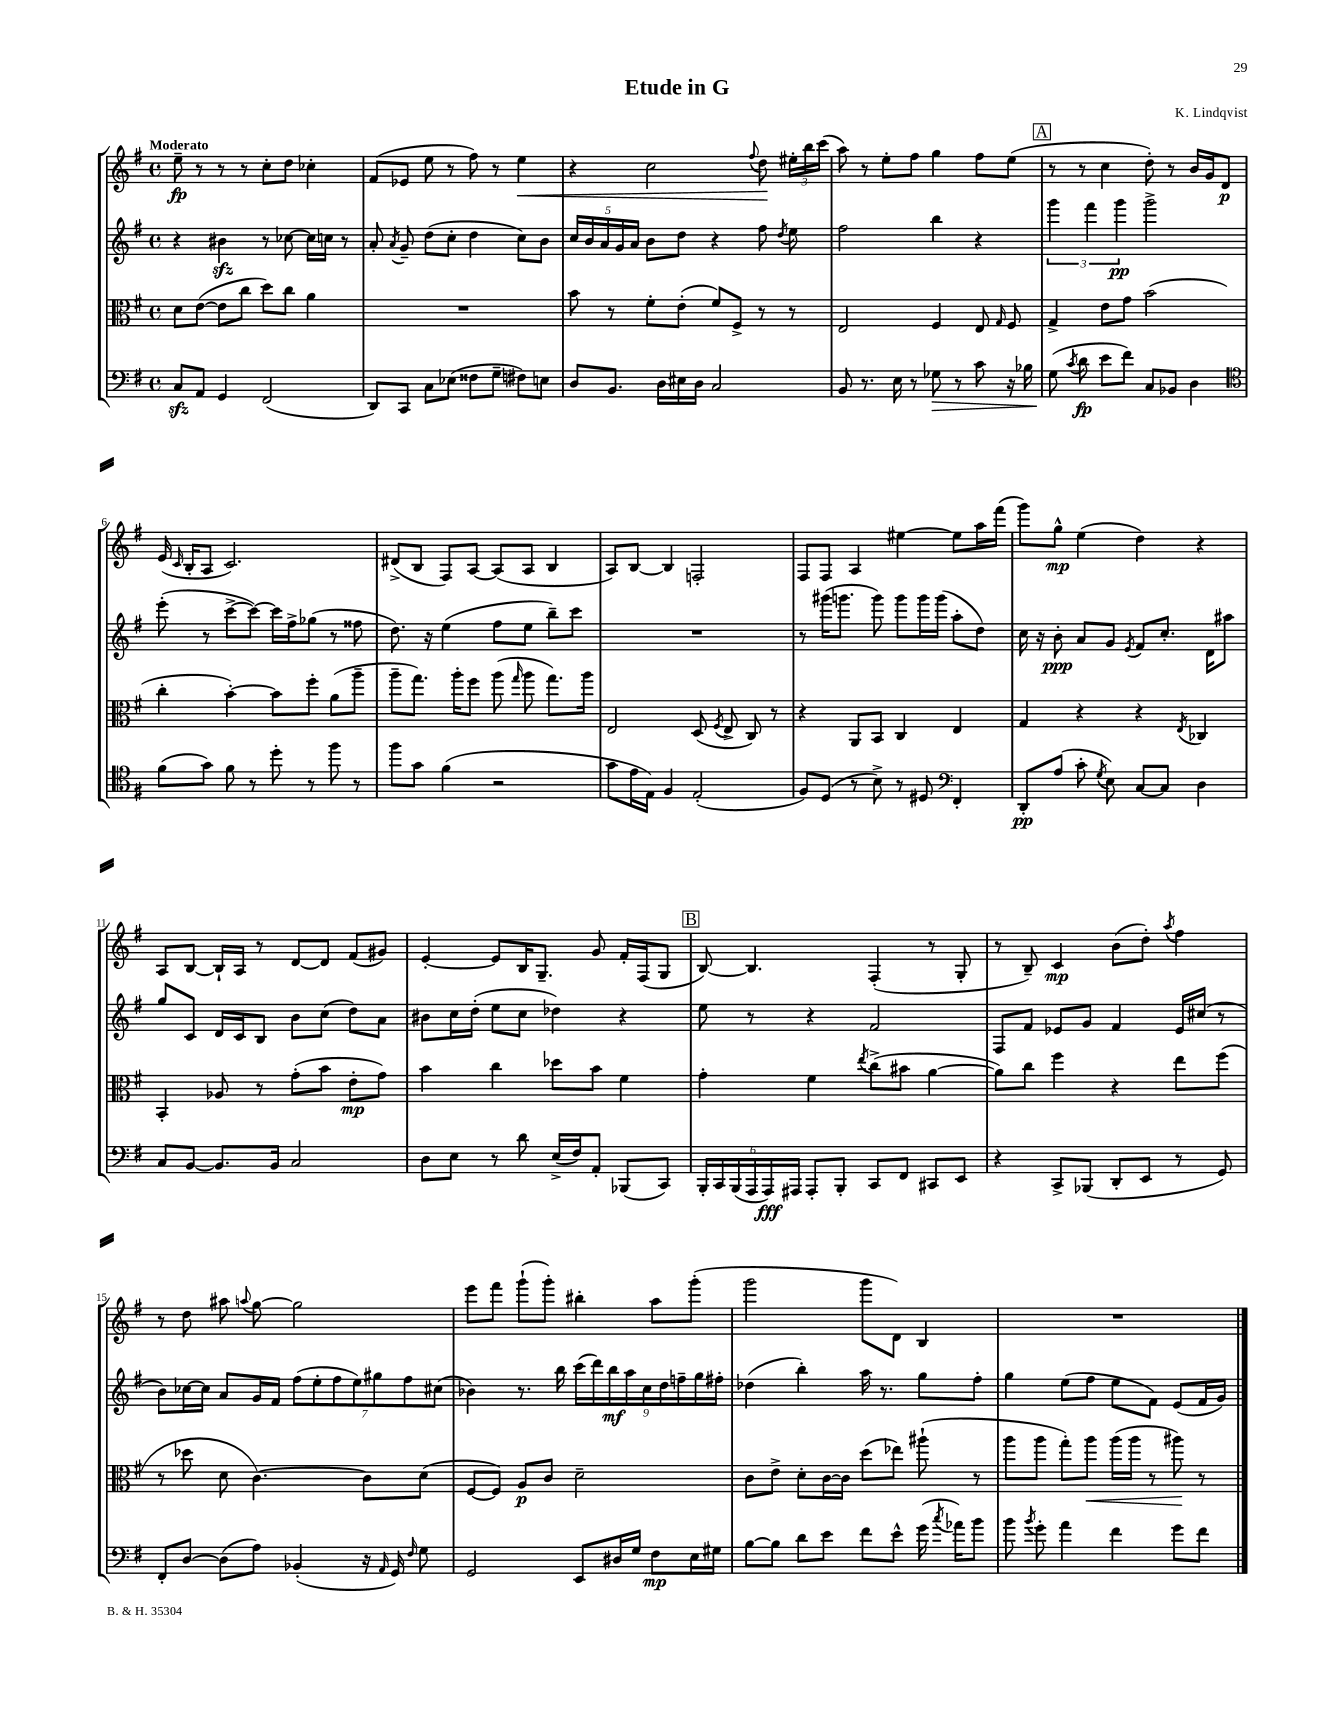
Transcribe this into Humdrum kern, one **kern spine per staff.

**kern	**dynam	**kern	**dynam	**kern	**dynam	**kern	**dynam
*part4	*part4	*part3	*part3	*part2	*part2	*part1	*part1
*staff4	*staff4	*staff3	*staff3	*staff2	*staff2	*staff1	*staff1
*clefF4	*	*clefC3	*	*clefG2	*	*clefG2	*
*k[f#]	*	*k[f#]	*	*k[f#]	*	*k[f#]	*
*M4/4	*	*M4/4	*	*M4/4	*	*M4/4	*
*met(c)	*	*met(c)	*	*met(c)	*	*met(c)	*
=1	=1	=1	=1	=1	=1	=1	=1
!	!	!	!	!	!	!LO:TX:a:B:t=Moderato	!
8Czz/L	.	8d\L	.	4r	.	8ee~\	fp
8AA/J	.	([8e\J	.	.	.	8r	.
4GG/	.	8e\L]	.	4b#Xzz\	.	8r	.
.	.	8cc\J	.	.	.	8r	.
(2FF#/	.	8dd\L)	.	8r	.	8cc'\L	.
.	.	8cc\J	.	[8cc-X\	.	8dd\J	.
.	.	4a\	.	16cc-\LL]	.	4cc-X'\	.
.	.	.	.	16ccn\JJ	.	.	.
.	.	.	.	8r	.	.	.
=2	=2	=2	=2	=2	=2	=2	=2
8DD/L)	.	1r	.	8a'/	.	(8f#/L	.
.	.	.	.	8qa/	.	.	.
8CC/J	.	.	.	8g~/	.	8e-X/J	.
8C\L	.	.	.	(8dd\L	.	8ee\	.
(8E-X\J	.	.	.	8cc'\J	.	8r	.
8F##X\L	.	.	.	4dd\	.	8ff#\)	.
8G~\J	.	.	.	.	.	8r	.
!	!	!	!	!	!	!	!LO:HP:b
8F#X\L)	.	.	.	8cc\L)	.	4ee\	<
8En\J	.	.	.	8b\J	.	.	.
=3	=3	=3	=3	=3	=3	=3	=3
8D/L	.	8b\	.	20cc/LL	.	4r	.
.	.	.	.	20b/	.	.	.
.	.	.	.	20a/	.	.	.
8.BB/J	.	8r	.	.	.	.	.
.	.	.	.	20g/	.	.	.
.	.	.	.	20a/JJ	.	.	.
.	.	8f#'\L	.	8b\L	.	2cc\	.
16D\LL	.	.	.	.	.	.	.
16E#X\	.	(8e'\J	.	8dd\J	.	.	.
16D\JJ	.	.	.	.	.	.	.
2C/	.	8f#/L)	.	4r	.	.	.
.	.	8F#^/J	.	.	.	.	.
.	.	.	.	.	.	8qqff#/	.
.	.	8r	.	8ff#\	.	8dd\	.
.	.	.	.	8qdd/	.	.	.
.	.	8r	.	8ee\	.	24ee#X'\LL	[
.	.	.	.	.	.	24bb\	.
.	.	.	.	.	.	(24ccc\JJ	.
=4	=4	=4	=4	=4	=4	=4	=4
8BB/	.	2E/	.	2ff#\	.	8aa\)	.
8.r	.	.	.	.	.	8r	.
.	.	.	.	.	.	8ee'\L	.
16E\	.	.	.	.	.	.	.
8r	.	.	.	.	.	8ff#\J	.
!	!LO:HP:b	!	!	!	!	!	!
8G-X\	>	4F#/	.	4bb\	.	4gg\	.
8r	.	.	.	.	.	.	.
8c\	.	8E/	.	4r	.	8ff#\L	.
.	.	16qqG/	.	.	.	.	.
16r	.	8F#/	.	.	.	(8ee\J	.
16B-X\	.	.	.	.	.	.	.
!!LO:REH:place=s1:t=A
=5	=5	=5	=5	=5	=5	=5	=5
(8G\	.	4G^/	.	6ggg\	.	8r	.
8qc/	.	.	.	.	.	.	.
8d\	] fp	.	.	.	.	8r	.
.	.	.	.	6fff#\	.	.	.
8e\L	.	8e\L	.	.	.	4cc\	.
.	.	.	.	6ggg\	pp	.	.
8f#\J)	.	8g\J	.	.	.	.	.
8C/L	.	(2b\	.	2ggg^\	.	8dd'\)	.
8BB-X/J	.	.	.	.	.	8r	.
4D\	.	.	.	.	.	16b/LL	.
.	.	.	.	.	.	16g/J	.
.	.	.	.	.	.	8d/J	p
!!LO:LB:g=z
=6	=6	=6	=6	=6	=6	=6	=6
*clefC4	*	*	*	*	*	*	*
(8f#\L	.	4cc'\	.	(8eee'\	.	(16e/	.
.	.	.	.	.	.	16qqc/	.
.	.	.	.	.	.	16B'/KL	.
8g\J)	.	.	.	8r	.	8A/J	.
8f#\	.	[4b'\)	.	[8ccc^\L	.	2.c/)	.
8r	.	.	.	8ccc\J_)	.	.	.
8dd'\	.	8b\L]	.	16ccc\LL]	.	.	.
.	.	.	.	16ff#^\J	.	.	.
8r	.	8ff#'\J	.	(8gg-X\J	.	.	.
8ff#\	.	(8a\L	.	8r	.	.	.
8r	.	8aa~\J	.	8ff##X\	.	.	.
=7	=7	=7	=7	=7	=7	=7	=7
8ff#\L	.	8aa~\L	.	8.dd\)	.	(8d#X^/L	.
8g\J	.	8.gg\J)	.	.	.	8B/J	.
.	.	.	.	16r	.	.	.
(4f#\	.	.	.	(4ee\	.	8F#/L)	.
.	.	16aa'\KL	.	.	.	.	.
.	.	8ff#\J	.	.	.	[8A/J	.
2r	.	(8aa\	.	8ff#\L	.	(8A/L]	.
.	.	16qqgg/	.	.	.	.	.
.	.	8aa\	.	8ee\J	.	8A/J	.
.	.	8.gg\L)	.	8bb~\L)	.	4B/	.
.	.	.	.	8ccc\J	.	.	.
.	.	16aa\Jk	.	.	.	.	.
=8	=8	=8	=8	=8	=8	=8	=8
8g\L	.	2E/	.	1r	.	8A/L)	.
16e\L	.	.	.	.	.	[8B/J	.
16E\JJ)	.	.	.	.	.	.	.
4F#/	.	.	.	.	.	4B/]	.
(2E'/	.	(8D/	.	.	.	2Fn'/	.
.	.	8qF#/	.	.	.	.	.
.	.	8E^/	.	.	.	.	.
.	.	8C/)	.	.	.	.	.
.	.	8r	.	.	.	.	.
=9	=9	=9	=9	=9	=9	=9	=9
8F#/L)	.	4r	.	8r	.	8F#/L	.
(8D/J	.	.	.	(16ggg#X\KL	.	8F#/J	.
.	.	.	.	8.gggn\J	.	.	.
8r	.	8AA/L	.	.	.	4A/	.
8B^\)	.	8BB/J	.	8ggg\)	.	.	.
8r	.	4C/	.	8ggg\L	.	[4ee#X\	.
8D#X/	.	.	.	16ggg\L	.	.	.
.	.	.	.	(16ggg\JJ	.	.	.
*clefF4	*	*	*	*	*	*	*
4FF#'/	.	4E/	.	8aa'\L	.	8ee#\L]	.
.	.	.	.	8dd\J)	.	16aa\L	.
.	.	.	.	.	.	(16fff#\JJ	.
=10	=10	=10	=10	=10	=10	=10	=10
8DD'/L	pp	4G/	.	16cc\	.	8ggg\L)	.
.	.	.	.	16r	.	.	.
(8A/J	.	.	.	8b'\	ppp	8gg^^\J	mp
8c'\	.	4r	.	8a/L	.	(4ee\	.
8qG/	.	.	.	.	.	.	.
8E\)	.	.	.	8g/J	.	.	.
.	.	.	.	8qe/	.	.	.
[8C/L	.	4r	.	8f#/L	.	4dd\)	.
8C/J]	.	.	.	8.cc'/J	.	.	.
.	.	8qE/	.	.	.	.	.
4D\	.	4C-X/	.	.	.	4r	.
.	.	.	.	16d\KL	.	.	.
.	.	.	.	8aa#X\J	.	.	.
!!LO:LB:g=z
=11	=11	=11	=11	=11	=11	=11	=11
8C/L	.	4BB'/	.	8gg/L	.	8A/L	.
[8BB/J	.	.	.	8c/J	.	[8B/J	.
8.BB/L]	.	8A-X/	.	16d/LL	.	16B`/LL]	.
.	.	.	.	16c/J	.	16A/JJ	.
.	.	8r	.	8B/J	.	8r	.
16BB/Jk	.	.	.	.	.	.	.
2C/	.	(8g'\L	.	8b\L	.	[8d/L	.
.	.	8b\J	.	(8cc\J	.	8d/J]	.
.	.	8e'\L	mp	8dd\L)	.	(8f#/L	.
.	.	8g\J)	.	8a\J	.	8g#X/J)	.
=12	=12	=12	=12	=12	=12	=12	=12
8D\L	.	4b\	.	8b#X\L	.	[4e'/	.
8E\J	.	.	.	16cc\L	.	.	.
.	.	.	.	(16dd'\JJ	.	.	.
8r	.	4cc\	.	8ee\L	.	8e/L]	.
8d\	.	.	.	8cc\J	.	16B/K	.
.	.	.	.	.	.	8.G~/J	.
(16E^/LL	.	8dd-X\L	.	4dd-X\)	.	.	.
16F#/J)	.	.	.	.	.	.	.
8AA'/J	.	8b\J	.	.	.	8g/	.
(8BBB-X/L	.	4f#\	.	4r	.	16f#'/LL	.
.	.	.	.	.	.	(16F#/J	.
8CC/J)	.	.	.	.	.	8G/J	.
!!LO:REH:place=s1:t=B
=13	=13	=13	=13	=13	=13	=13	=13
24BBB'/LL	.	4g'\	.	8ee\	.	[8B/)	.
24CC/	.	.	.	.	.	.	.
(24BBB/	.	.	.	.	.	.	.
24AAA/	.	.	.	8r	.	4.B/]	.
24AAA/)	fff	.	.	.	.	.	.
24AAA#X/JJ	.	.	.	.	.	.	.
8AAA#'/L	.	4f#\	.	4r	.	.	.
8BBB'/J	.	.	.	.	.	.	.
.	.	8qee/	.	.	.	.	.
8CC/L	.	(8cc^\L	.	2f#/	.	(4F#'/	.
8FF#/J	.	8b#X\J	.	.	.	.	.
8CC#X/L	.	[4a\	.	.	.	8r	.
8EE/J	.	.	.	.	.	8G'/	.
=14	=14	=14	=14	=14	=14	=14	=14
4r	.	8a\L])	.	8F#/L	.	8r	.
.	.	8cc\J	.	8f#/J	.	8B~/)	.
8CC^/L	.	4ff#\	.	8e-X/L	.	4c/	mp
(8BBB-X/J	.	.	.	8g/J	.	.	.
8DD'/L	.	4r	.	4f#/	.	(8b\L	.
8EE/J	.	.	.	.	.	8dd'\J)	.
.	.	.	.	.	.	8qaa/	.
8r	.	8ee\L	.	16e-/LL	.	4ff#\	.
.	.	.	.	(16cc#X/JJ	.	.	.
8GG/)	.	(8ff#\J	.	8r	.	.	.
!!LO:LB:g=z
=15	=15	=15	=15	=15	=15	=15	=15
8FF#'/L	.	8r	.	8b\L)	.	8r	.
[8D/J	.	8dd-X\	.	[16cc-X\L	.	8dd\	.
.	.	.	.	16cc-\JJ]	.	.	.
(8D\L]	.	8d\	.	8a/L	.	8aa#X\	.
.	.	.	.	.	.	8qqaan/	.
8A\J)	.	[4.c\)	.	16g/L	.	[8gg\	.
.	.	.	.	16f#/JJ	.	.	.
(4BB-X'/	.	.	.	(14ff#\L	.	2gg\]	.
.	.	.	.	14ee'\	.	.	.
.	.	.	.	14ff#\	.	.	.
.	.	.	.	14ee\)	.	.	.
16r	.	8c\L]	.	.	.	.	.
.	.	.	.	14gg#X\	.	.	.
16qqAA/	.	.	.	.	.	.	.
16GG/)	.	.	.	.	.	.	.
.	.	.	.	14ff#\	.	.	.
16qqF#/	.	.	.	.	.	.	.
8G\	.	(8d\J	.	.	.	.	.
.	.	.	.	(14cc#X\J	.	.	.
=16	=16	=16	=16	=16	=16	=16	=16
2GG/	.	[8F#/L	.	4b-X\)	.	8eee\L	.
.	.	8F#/J])	.	.	.	8fff#\J	.
.	.	8A/L	p	8.r	.	(8ggg`\L	.
.	.	8c/J	.	.	.	8ggg'\J)	.
.	.	.	.	16bb\	.	.	.
8EE/L	.	2d~\	.	(18ccc\LL	.	4bb#X'\	.
.	.	.	.	18ddd\)	.	.	.
.	.	.	.	18bb\	mf	.	.
16D#X/L	.	.	.	.	.	.	.
.	.	.	.	18aa\	.	.	.
16G/JJ	.	.	.	.	.	.	.
.	.	.	.	18cc\	.	.	.
8F#\L	mp	.	.	.	.	8aa\L	.
.	.	.	.	18dd\	.	.	.
.	.	.	.	18ffn~\	.	.	.
16E\L	.	.	.	.	.	(8ggg'\J	.
.	.	.	.	18gg\	.	.	.
16G#X\JJ	.	.	.	.	.	.	.
.	.	.	.	18ff#X'\JJ	.	.	.
=17	=17	=17	=17	=17	=17	=17	=17
[8B\L	.	8c\L	.	(4dd-X\	.	2ggg\	.
8B\J]	.	8e^\J	.	.	.	.	.
8d\L	.	8d'\L	.	4bb'\)	.	.	.
8e\J	.	[16c\L	.	.	.	.	.
.	.	16c\JJ]	.	.	.	.	.
8f#\L	.	(8dd\L	.	16aa\	.	8ggg\L	.
.	.	.	.	8.r	.	.	.
8e^^\J	.	8ee-X\J)	.	.	.	8d\J)	.
(16g\	.	(8aa#X`\	.	8gg\L	.	4B/	.
8qcc/	.	.	.	.	.	.	.
16a-X\KL)	.	.	.	.	.	.	.
8b\J	.	8r	.	8ff#'\J	.	.	.
=18	=18	=18	=18	=18	=18	=18	=18
8b\	.	8aa\L	.	4gg\	.	1r	.
8qb/	.	.	.	.	.	.	.
8g'\	.	8aa\J	.	.	.	.	.
4a\	.	8gg'\L)	.	(8ee\L	.	.	.
!	!	!	!LO:HP:b	!	!	!	!
.	.	8aa\J	<	8ff#\J	.	.	.
4f#\	.	(16aa\LL	.	8ee\L	.	.	.
.	.	16aa\JJ	.	.	.	.	.
.	.	8r	.	8f#\J)	.	.	.
8g\L	.	8aa#X\)	.	(8e/L	.	.	.
8f#\J	.	8r	[	16f#/L	.	.	.
.	.	.	.	16g/JJ)	.	.	.
==	==	==	==	==	==	==	==
*-	*-	*-	*-	*-	*-	*-	*-
